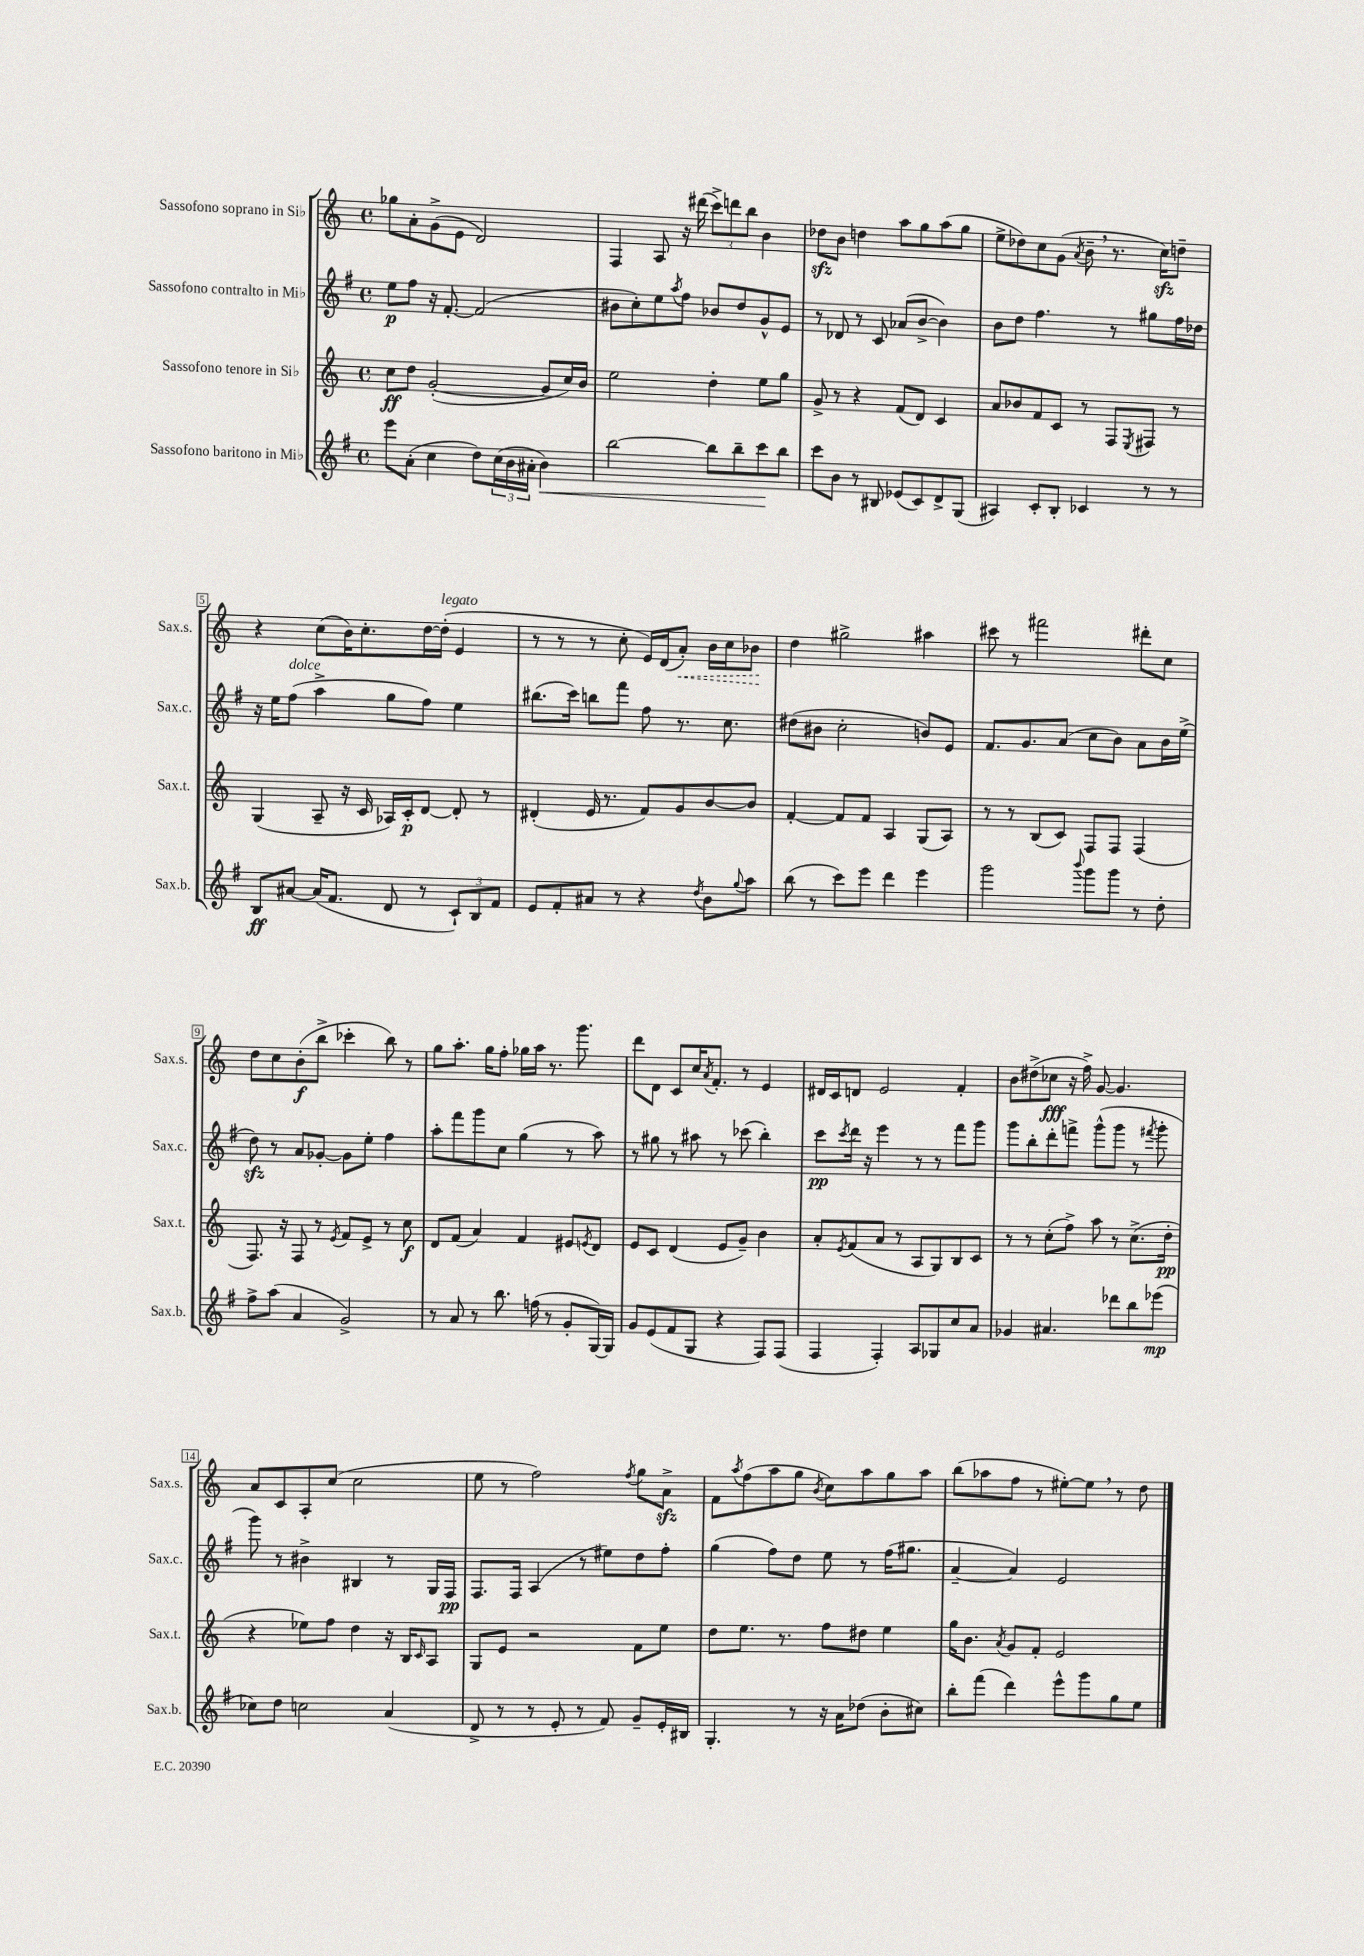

**kern	**dynam	**kern	**dynam	**kern	**dynam	**kern	**dynam
*part4	*part4	*part3	*part3	*part2	*part2	*part1	*part1
*staff4	*staff4	*staff3	*staff3	*staff2	*staff2	*staff1	*staff1
*I"Sassofono baritono in Mi♭	*	*I"Sassofono tenore in Si♭	*	*I"Sassofono contralto in Mi♭	*	*I"Sassofono soprano in Si♭	*
*I'Sax.b.	*	*I'Sax.t.	*	*I'Sax.c.	*	*I'Sax.s.	*
*clefG2	*	*clefG2	*	*clefG2	*	*clefG2	*
*k[f#]	*	*k[]	*	*k[f#]	*	*k[]	*
*M4/4	*	*M4/4	*	*M4/4	*	*M4/4	*
*met(c)	*	*met(c)	*	*met(c)	*	*met(c)	*
=1	=1	=1	=1	=1	=1	=1	=1
8eee\L	.	8cc\L	ff	8ee\L	p	8gg-X\L	.
(8a'\J	.	8dd\J	.	8ff#\J	.	8a'\	.
4cc\	.	([2g'/	.	16r	.	(8g^\	.
.	.	.	.	[8.f#'/	.	.	.
.	.	.	.	.	.	8e\J	.
8dd\L)	.	.	.	(2f#/]	.	2d/)	.
(24cc\L	.	.	.	.	.	.	.
24b\	.	.	.	.	.	.	.
24a#X'\JJ	.	.	.	.	.	.	.
!	!LO:HP:b	!	!	!	!	!	!
4b\)	<	8g/L]	.	.	.	.	.
.	.	16cc/L)	.	.	.	.	.
.	.	16b/JJ	.	.	.	.	.
=2	=2	=2	=2	=2	=2	=2	=2
[2bb\	.	2ee\	.	8b#X\L	.	4F/	.
.	.	.	.	8cc'\)	.	.	.
.	.	.	.	8ee\	.	8A/	.
.	.	.	.	8qaa/	.	.	.
.	.	.	.	8ff#\J	.	16r	.
.	.	.	.	.	.	(16ddd#X\	.
8bb\L]	.	4dd'\	.	8b-X/L	.	12ccc^\L)	.
.	.	.	.	.	.	12dddn\	.
8bb~\	.	.	.	8dd/	.	.	.
.	.	.	.	.	.	12bb\J	.
8ccc\	.	8ee\L	.	8g^^/	.	4b\	.
8bb\J	[	8gg\J	.	8e/J	.	.	.
=3	=3	=3	=3	=3	=3	=3	=3
8ccc\L	.	8g^/	.	8r	.	8dd-Xzz\L	.
8b\J	.	8r	.	8d-X/	.	8b\J	.
8r	.	4r	.	8r	.	4ddn\	.
8B#X/	.	.	.	8c/	.	.	.
(8e-X/L	.	(8f/L	.	(8a-X/L	.	8aa\L	.
8c/)	.	8d/J)	.	[8b^/J	.	8gg\	.
8d^/	.	4c/	.	4b\])	.	(8aa\	.
(8G/J	.	.	.	.	.	8gg\J	.
=4	=4	=4	=4	=4	=4	=4	=4
4A#X/)	.	8a/L	.	8b\L	.	8ee^\L	.
.	.	8b-X/	.	8dd\J	.	8dd-X\)	.
8c'/L	.	8f/	.	4.ff#\	.	8cc\	.
8B'/J	.	8c/J	.	.	.	(8g\J	.
.	.	.	.	.	.	8qa/	.
4c-X/	.	8r	.	.	.	8b~,\	.
.	.	8F/L	.	8r	.	8.r	.
.	.	8qE/	.	.	.	.	.
8r	.	8F#X/J	.	8gg#X\L	.	.	.
.	.	.	.	.	.	16cczz\KL)	.
8r	.	8r	.	16ff#\L	.	8ddn~\J	.
.	.	.	.	16dd-X\JJ	.	.	.
!!LO:LB:g=z
=5	=5	=5	=5	=5	=5	=5	=5
8B/L	ff	(4G/	.	16r	.	4r	.
.	.	.	.	16ee\KL	.	.	.
!	!	!	!	!LO:TX:a:i:t=dolce	!	!	!
[8a#X/J	.	.	.	(8ff#\J	.	.	.
(16a#/KL]	.	8A~/	.	4aa^\	.	(8cc\L	.
8.f#/J	.	.	.	.	.	.	.
.	.	16r	.	.	.	16b\K)	.
.	.	16c/	.	.	.	8.cc'\	.
8d/	.	16A-X/LL)	.	8gg\L	.	.	.
.	.	16c'/J	p	.	.	.	.
8r	.	[8d/J	.	8ff#\J)	.	[16dd\L	.
!	!	!	!	!	!	!LO:TX:a:i:t=legato	!
.	.	.	.	.	.	(16dd'\JJ]	.
12c`/L)	.	8d'/]	.	4ee\	.	4e/	.
12B/	.	.	.	.	.	.	.
.	.	8r	.	.	.	.	.
12f#/J	.	.	.	.	.	.	.
=6	=6	=6	=6	=6	=6	=6	=6
8e/L	.	(4d#X'/	.	(8.bb#X\L	.	8r	.
8f#'/	.	.	.	.	.	8r	.
.	.	.	.	16ccc\Jk)	.	.	.
8a#X/J	.	16e/	.	8bbn\L	.	8r	.
.	.	8.r	.	.	.	.	.
8r	.	.	.	8fff#\J	.	8cc'\	.
4r	.	8f/L)	.	8ff#\	.	16e/LL)	.
.	.	.	.	.	.	(16d/J	.
!	!	!	!	!	!	!	!LO:HP:b
.	.	8g/	.	8.r	.	8a'/J)	<
8qdd/	.	.	.	.	.	.	.
8b\L	.	[8b/	.	.	.	16b\LL	.
.	.	.	.	8.cc\	.	16cc\J	.
8qqgg/	.	.	.	.	.	.	.
8aa\J	.	8b/J]	.	.	.	8b-X\J	.
.	.	.	.	.	.	.	[
=7	=7	=7	=7	=7	=7	=7	=7
(8bb\	.	[4f'/	.	(8dd#X\L	.	4dd\	.
8r	.	.	.	8b#X\J	.	.	.
8ccc\L)	.	8f/L]	.	2cc'\	.	2gg#X^\	.
8eee\J	.	8f/J	.	.	.	.	.
4ddd\	.	4A/	.	.	.	.	.
4eee\	.	(8G/L	.	8bn/L)	.	4aa#X\	.
.	.	8A/J)	.	8e/J	.	.	.
=8	=8	=8	=8	=8	=8	=8	=8
2ggg\	.	8r	.	8.f#/L	.	8ccc#X\	.
.	.	8r	.	.	.	8r	.
.	.	.	.	8.g/	.	.	.
.	.	(8B/L	.	.	.	2fff#X\	.
.	.	8c/J)	.	(8a/J	.	.	.
8qqbbb/	.	.	.	.	.	.	.
8ggg\L	.	8F/L	.	8cc\L	.	.	.
8ggg\J	.	8F/J	.	8b\J)	.	.	.
8r	.	(4F/	.	8a\L	.	8ddd#X'\L	.
8dd'\	.	.	.	16b\L	.	8cc\J	.
.	.	.	.	(16ee^\JJ	.	.	.
!!LO:LB:g=z
=9	=9	=9	=9	=9	=9	=9	=9
8ff#^\L	.	8.F/)	.	8ddzz\)	.	8dd\L	.
(8aa\J	.	.	.	8r	.	8cc\	.
.	.	16r	.	.	.	.	.
4a/	.	8F/	.	8a/L	.	(8b'\	f
.	.	8r	.	[8g-X'/J	.	8bb^\J	.
.	.	8qe/	.	.	.	.	.
2g^/)	.	8f/L	.	8g-\L]	.	4ccc-X'\	.
.	.	8e^/J	.	8ee'\J	.	.	.
.	.	8r	.	4ff#\	.	8bb\)	.
.	.	8cc\	f	.	.	8r	.
=10	=10	=10	=10	=10	=10	=10	=10
8r	.	8d/L	.	8aa'\L	.	8gg\L	.
8a/	.	(8f/J	.	8fff#\	.	8.aa'\J	.
8r	.	4a/)	.	8ggg\	.	.	.
.	.	.	.	.	.	16gg\KL	.
8.bb\	.	.	.	8cc\J	.	8ff'\J	.
.	.	4f/	.	(4gg\	.	16gg-X\LL	.
(16ffn\	.	.	.	.	.	16aa\JJ	.
8r	.	.	.	.	.	8.r	.
8g'/L	.	8e#X/L	.	8r	.	.	.
.	.	.	.	.	.	8.ggg\	.
.	.	8qen/	.	.	.	.	.
[16G/L)	.	8d/J	.	8aa\)	.	.	.
16G/JJ]	.	.	.	.	.	.	.
=11	=11	=11	=11	=11	=11	=11	=11
8g/L	.	8e/L	.	8r	.	8ddd\L	.
(8e/	.	8c/J	.	8gg#X\	.	8d\J	.
8f#/	.	(4d/	.	8r	.	8c/L	.
8G/J	.	.	.	8aa#X\	.	16cc/K	.
.	.	.	.	.	.	8qa/	.
.	.	.	.	.	.	8.f'/J	.
4r	.	8e/L	.	8r	.	.	.
.	.	8g~/J)	.	(8ccc-X\	.	8r	.
8F#/L)	.	4b\	.	4bb'\)	.	4e/	.
(8F#/J	.	.	.	.	.	.	.
=12	=12	=12	=12	=12	=12	=12	=12
4F#/	.	8a'/L	.	8ccc\L	pp	16d#X/LL	.
.	.	.	.	.	.	16c/J	.
.	.	8qe/	.	8qccc/	.	.	.
.	.	(8f/	.	16ddd\Jk	.	8dn/J	.
.	.	.	.	16r	.	.	.
4F#'/)	.	8a/J	.	4eee\	.	2e/	.
.	.	8r	.	.	.	.	.
8A/L	.	8A/L	.	8r	.	.	.
8G-X/	.	8G/)	.	8r	.	.	.
8cc/	.	8B/	.	8fff#\L	.	4f'/	.
8a/J	.	8c/J	.	8ggg\J	.	.	.
=13	=13	=13	=13	=13	=13	=13	=13
4g-X/	.	8r	.	8ggg\L	.	8b\L	.
.	.	8r	.	8bb'\	.	(8dd#X^\	.
4.a#X/	.	(8cc'\L	.	8ddd'\	.	8cc-X\J	fff
.	.	8ff^\J)	.	8fffn^\J	.	16r	.
.	.	.	.	.	.	16ff^\)	.
.	.	8aa\	.	(8ggg^^\L	.	[8g/	.
8ddd-X\L	.	8r	.	8ggg\J	.	4.g/]	.
8bb\	.	(8.cc^\L	.	8r	.	.	.
.	.	.	.	8qfff#X/	.	.	.
(8eee-X\J	mp	.	.	8ggg'\	.	.	.
.	.	16dd'\Jk	pp	.	.	.	.
!!LO:LB:g=z
=14	=14	=14	=14	=14	=14	=14	=14
8cc-X\L)	.	4r	.	8ggg\)	.	8a/L	.
8dd\J	.	.	.	8r	.	8c/	.
2ccn\	.	8ee-X\L)	.	4b#X^\	.	8A'/	.
.	.	8ff\J	.	.	.	(8cc/J	.
.	.	4dd\	.	4B#X/	.	2cc\	.
(4a/	.	16r	.	8r	.	.	.
.	.	16B/KL	.	.	.	.	.
.	.	16qqc/	.	.	.	.	.
.	.	8A/J	.	16G/LL	.	.	.
.	.	.	.	16F#/JJ	pp	.	.
=15	=15	=15	=15	=15	=15	=15	=15
8d^/	.	8G/L	.	8.F#/L	.	8ee\	.
8r	.	8e/J	.	.	.	8r	.
.	.	.	.	16F#/Jk	.	.	.
8r	.	2r	.	(4A/	.	2ff\)	.
8e'/	.	.	.	.	.	.	.
8r	.	.	.	8r	.	.	.
8f#/)	.	.	.	8ee#X\L)	.	.	.
.	.	.	.	.	.	8qff/	.
8g~/L	.	8f\L	.	8dd\	.	8gg\L	.
16e'/L	.	8ee\J	.	8ff#'\J	.	8azz^\J	.
16B#X/JJ	.	.	.	.	.	.	.
=16	=16	=16	=16	=16	=16	=16	=16
4.G'/	.	8dd\L	.	(4gg\	.	8f\L	.
.	.	.	.	.	.	8qaa/	.
.	.	8.ee\J	.	.	.	(8ff\	.
.	.	.	.	8ff#\L)	.	8aa\	.
.	.	8.r	.	.	.	.	.
8r	.	.	.	8dd\J	.	8gg\J	.
.	.	.	.	.	.	8qb/	.
16r	.	8ff\L	.	8ee\	.	8cc\L)	.
16a\KL	.	.	.	.	.	.	.
(8dd-X\J	.	8dd#X\J	.	8r	.	8aa\	.
8b'\L	.	4ee\	.	(16ff#\KL	.	8gg\	.
.	.	.	.	8.gg#X\J	.	.	.
8cc#X\J)	.	.	.	.	.	8aa\J	.
=17	=17	=17	=17	=17	=17	=17	=17
8bb'\L	.	16gg\KL	.	[4a~/	.	(8bb\L	.
.	.	8.b\J	.	.	.	.	.
(8fff#\J	.	.	.	.	.	8aa-X\	.
.	.	8qa/	.	.	.	.	.
4ddd\)	.	8g/L	.	4a/])	.	8ff\J	.
.	.	8f'/J	.	.	.	8r	.
8eee^^\L	.	2e/	.	2e/	.	[8ee#X'\L)	.
8ggg\	.	.	.	.	.	8ee#,\J]	.
8gg\	.	.	.	.	.	8r	.
8ee\J	.	.	.	.	.	8dd\	.
==	==	==	==	==	==	==	==
*-	*-	*-	*-	*-	*-	*-	*-
